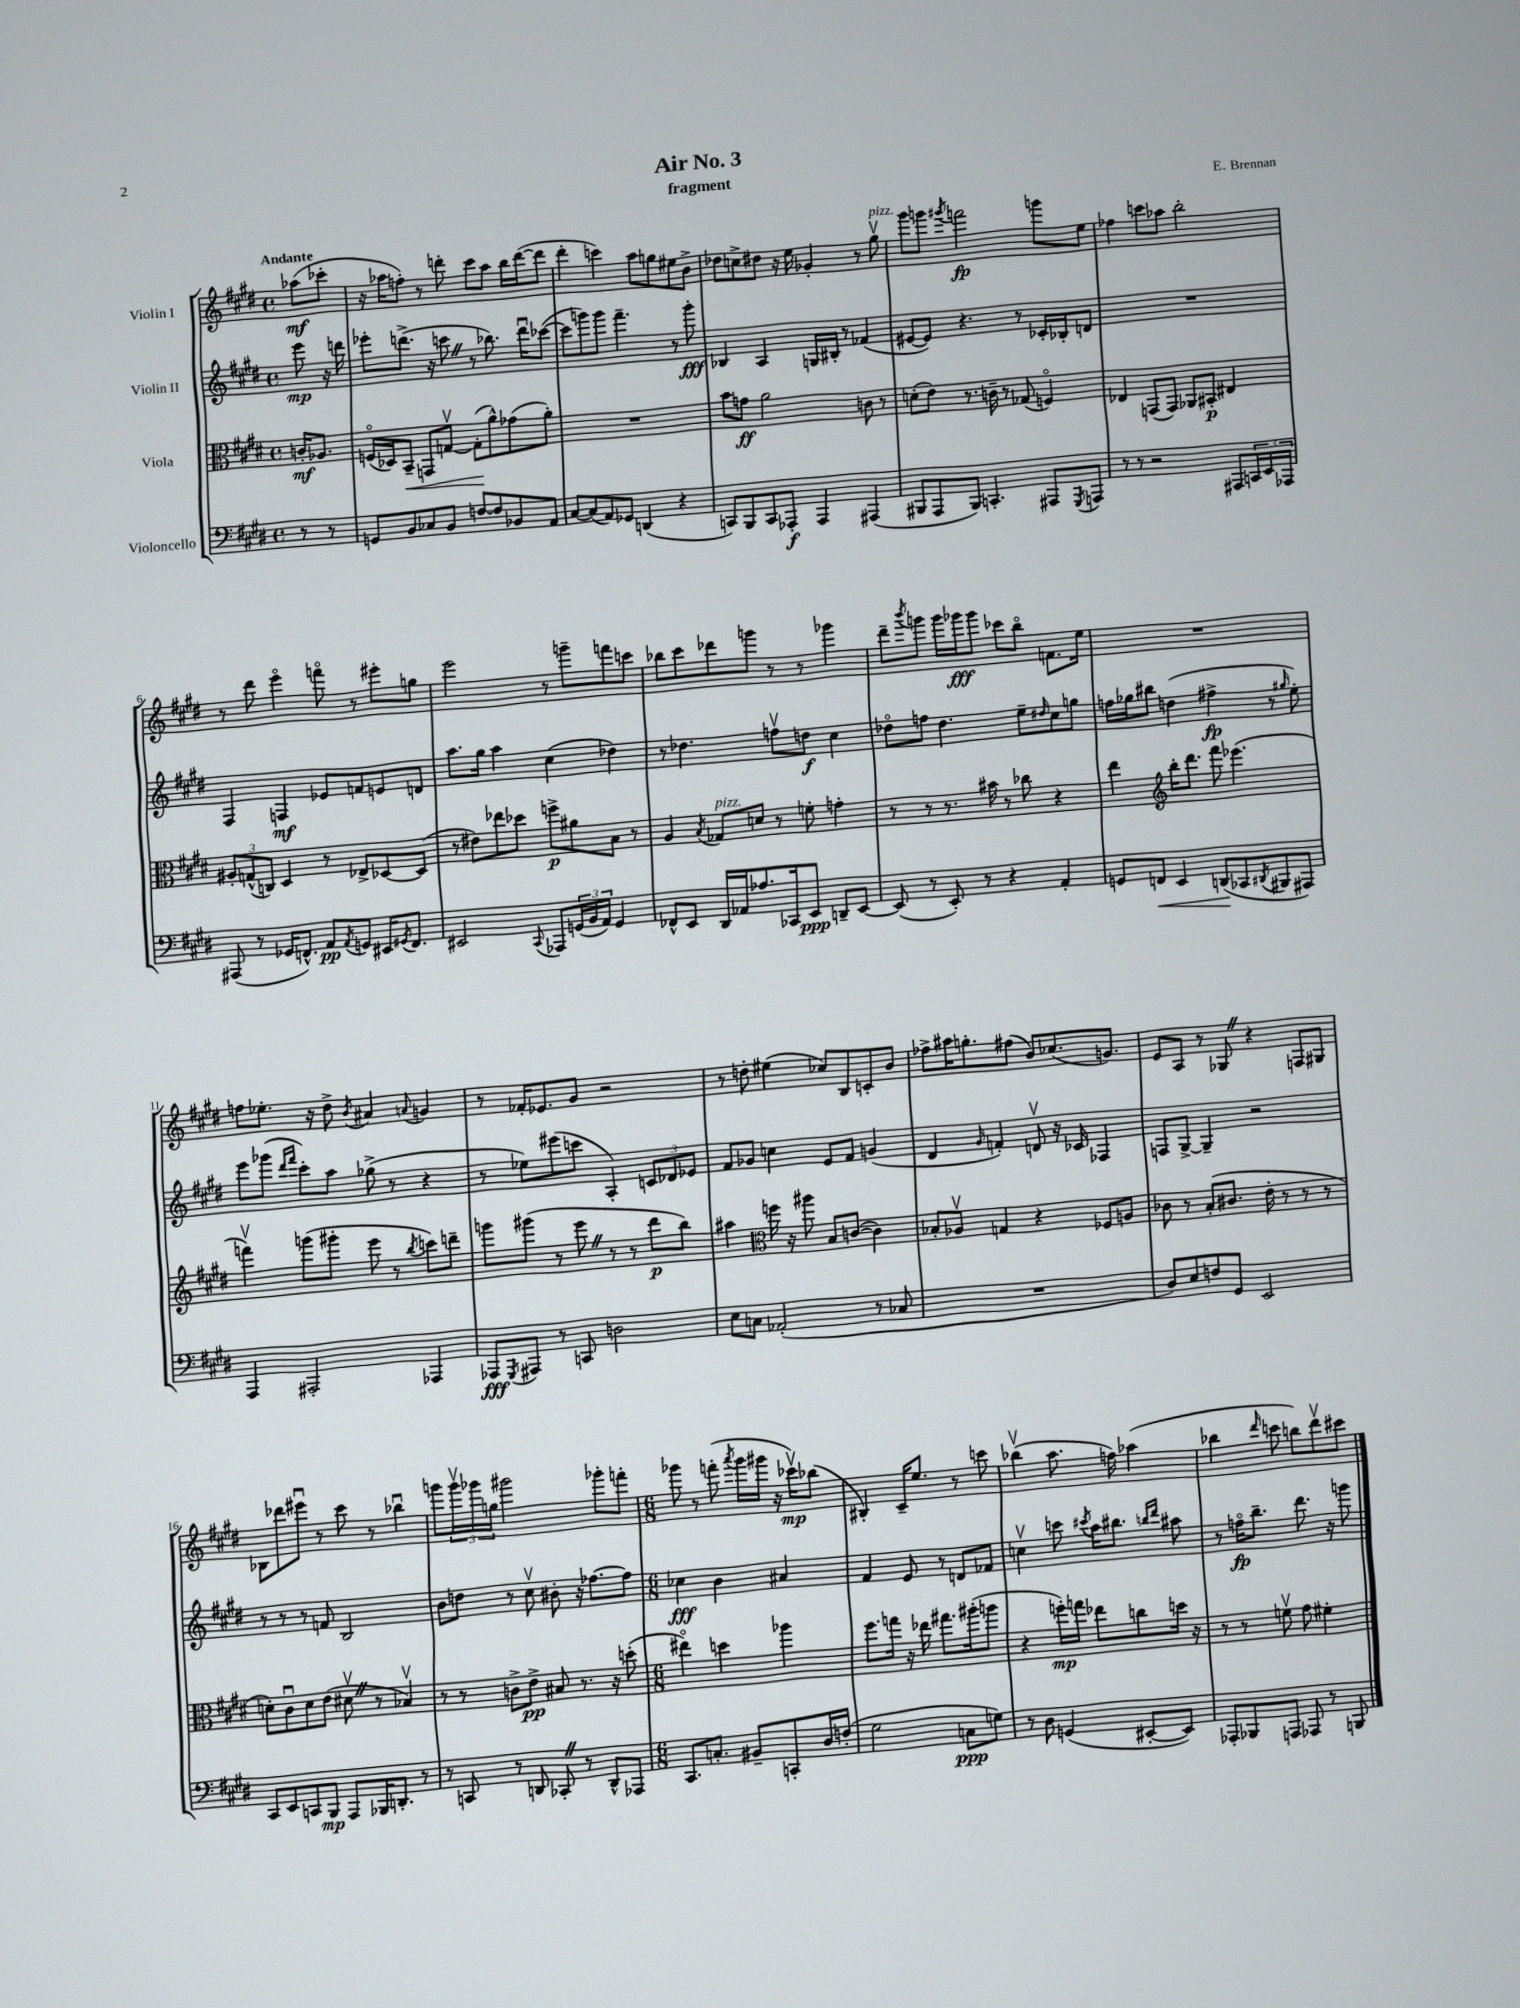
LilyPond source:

\header { title = "Air No. 3" composer = "E. Brennan" subtitle = "fragment" }
<<
\new StaffGroup <<
\new Staff = "s0" \with { instrumentName = "Violin I" } {
    \clef treble \key e \major \defaultTimeSignature \time 4/4 \partial 4 \tempo "Andante"
    aes''8\mf( ces'''8-. |
    r16 aes''16 f''8-.) r8 d'''8-. cis'''8 aes''8 b''16 d'''16~( d'''8 |
    dis'''4-. c'''4) a''8 g''8 eis''8 b'8-> |
    des''8 c''8-> dis''8 r16 e''16 ges'4-. r8 gis''8\upbow^\markup { \italic "pizz." } |
    gis'''8 g'''8 \acciaccatura { gis'''8 } f'''2\fp g'''8 e''8 |
    fes''4 c'''8 aes''8 b''2-. |
    r8 dis'''8 e'''4\flageolet f'''8\flageolet r8 eis'''8-. g''8 |
    e'''2 r8 g'''8-- f'''8 c'''8 |
    bes''8 cis'''8 des'''8 g'''8 r8 r8 ges'''4 |
    dis'''8-- \acciaccatura { b'''8 } g'''8 g'''16 ges'''16\fff ges'''8 ces'''8 b''8\flageolet f'8. e''16 |
    R1 |
    f''8 ees''8.-. r16 dis''8-> \acciaccatura { b'8 } ais'4 \appoggiatura { a'8 } g'4 |
    r8 fes'16-. ees'8. gis'8 r2 |
    r8 d''8-. eis''4( ces''8) b8 c'8-. b'8 |
    fes''8-> ais''16 g''8.-. fis''8( b'8) ces''8.( g'8.) |
    e'8 a8 r8 ges8 \once \override BreathingSign.text = \markup { \musicglyph "scripts.caesura.straight" } \breathe r4 f8 gis8 |
    bes8 des'''8 eis'''8\downbow r8 cis'''8 r8 bes''4\downbow |
    g'''8 \tuplet 3/2 { g'''16\upbow ges'''16 g''16 } gis'''2 ges'''8-. f'''8-. |
    \numericTimeSignature \time 6/8 ges'''8 r8 f'''8-.( \acciaccatura { a'''8 } ges'''16 gis'''16 r16 ces'''16\upbow\mp) bes''8( |
    bis4-.) cis'16-- e''8. r8 c'''8 |
    bes''4\upbow( a''8. f''16) aes''4( |
    bes''4 \grace { dis'''16 } c'''8 b''8) dis'''8\upbow cis'''8 \bar "|." |
}
\new Staff = "s1" \with { instrumentName = "Violin II" } {
    \clef treble \key e \major \defaultTimeSignature \time 4/4 \partial 4
    e'''8\mp r16 d'''16 |
    ees'''8-. d'''8.->( r16 c'''8 \once \override BreathingSign.text = \markup { \musicglyph "scripts.caesura.straight" } \breathe r8 bes''8.) d'''16\downbow ces'''8~( |
    ces'''8 g'''8) g'''8 fis'''4.-- r8 g'''8-.\fff |
    bes4 a4 g16 bis16-. r8 fes'4( |
    eis'8~ eis'8) r4. r8 ces'16-. bes16-. d'8 |
    R1 |
    fis4 f4\mf ees'8 f'8 e'8 d'8 |
    a''8. gis''16 a''4 cis''4( des''4) |
    r8 des''4. f''8\upbow d''8\f cis''4 |
    des''8\flageolet f''8 des''4. e''8-- \grace { dis''16 } cis''8 g''8 |
    f''16 ges''16 bis''8 d''4( fis''4->\fp r8 \grace { gis''16 } e''8-.) |
    e'''8 ges'''8( \grace { dis'''16 fis'''16 } cis'''8-.) a''8 ges''8->( r8 r4 |
    r8 ees''8) eis'''8( c'''8 a4-.) \tuplet 3/2 { c'8 des'8 ees'8 } |
    fis'8 ges'8 c''4 e'8 fis'8 g'4( |
    dis'4 \grace { gis'16 } f'4-.) d'8\upbow r16 ces'16 fes4 |
    f8 gis8~-> gis4-- r2 |
    r8 r8 r8 f'8 b2 |
    b'8 d''8 r8 cis''8\upbow bis'8-. r16 fes''8.~ fes''8 |
    \numericTimeSignature \time 6/8 ces''4\fff b'4 ais'4 |
    fis'4 e'8 r8 d'8 fes'8 |
    c''4\upbow c'''8 \acciaccatura { cis'''8 } a''16 bis''8. \grace { b''16 dis'''16 } ais''8 |
    r8 f''16\flageolet\fp b''8.-- dis'''8. r16 g'''8 \bar "|." |
}
\new Staff = "s2" \with { instrumentName = "Viola" } {
    \clef alto \key e \major \defaultTimeSignature \time 4/4 \partial 4
    c'16-.\mf aes8. |
    f16\flageolet( des16) b,8--\< g,8 g8~\upbow g8-.\!( a'8-^) ges'8( a'8-.) |
    R1 |
    b'8 g'8\ff a'2 c'8 r8 |
    d'8-.( e'8) r8. c'16-- r8 ges8( f4\flageolet) |
    ees4 g,8( g,8) aes,8 bis,8-.\p eis4 |
    \tuplet 3/2 { ais8-. g8-^( c8) } dis4 r8 ees8-> des8~ des8( |
    r8 eis'8) ees''8 des''8 f''8->\p ais'8 b8 r8 |
    a4 \acciaccatura { b8 } ges8^\markup { \italic "pizz." } d'8 r8 f'8-. g'4-. |
    r8 r8 r8. bis'16 r8 ces''8 r4 |
    e''4 \clef treble b''16-. dis'''8. fis'''8 ees'''4.( |
    f'''4\upbow) g'''8( gis'''8-. e'''8 r8 \acciaccatura { b''8 } c'''8) d'''8-- |
    g'''8 gis'''8( r8 e'''8 \once \override BreathingSign.text = \markup { \musicglyph "scripts.caesura.straight" } \breathe r8 r8 dis'''8\p b''8) |
    ais''4 \clef alto f''16 r16 ais''8 b8 c'8~( c'4) |
    bes8-. aes8\upbow g4 r4 fes8 a8 |
    ces'8 r8 b8-.( cis'8. e'16-. r8 r8 r8 |
    d'8-.) cis'8\downbow d'8 e'8( dis'8\upbow \once \override BreathingSign.text = \markup { \musicglyph "scripts.caesura.straight" } \breathe r8 bes4\upbow) |
    r8 r8 c'8-> e'8->\pp bis8 r8. r16 d''8-.( |
    \numericTimeSignature \time 6/8 eis''4\flageolet) d''4 aes''4 |
    fis''8. g''16 r16 ees''16 gis''8. ais''16-.( a''8 |
    r4 f''16-.\mp) g''16 ees''8 c''8 d''16 r16 |
    r8 r8 f'8\upbow gis'8 fis'4-. \bar "|." |
}
\new Staff = "s3" \with { instrumentName = "Violoncello" } {
    \clef bass \key e \major \defaultTimeSignature \time 4/4 \partial 4
    r8 r8 |
    g,8 b,8 ces8 b,8 f8~ f8 bes,8 a,8 |
    cis8~ cis8( a,8) ges,8 d,4( r4 |
    c,8) b,,8 c,8 aes,,8-.\f aes,,4 ais,,4( |
    bis,,8 a,,8 bis,,8) c,4.-. ais,,8 \acciaccatura { gis,,8 } a,,8 |
    r8 r8 r2 ais,,8 \tuplet 3/2 { c,16 e,16 aes,,16 } |
    ais,,8( r8 ges,16 f,8.-^) a,8\pp \acciaccatura { a,8 } g,8 eis,16 \acciaccatura { gis,8 } f,8. |
    eis,2 \appoggiatura { cis,8 } aes,,8 \tuplet 3/2 { g,16( b,16 a,16) } g,4 |
    fes,8-^ e,8 dis,16 aes,16 aes8. ces,16 e,8\ppp d,8-- e,8~ |
    e,8( r8 e,8-.) r8 r4 a,4-. |
    g,8 f,8\< e,4 d,8\!( ces,8 \acciaccatura { dis,8 } bis,,8 ais,,8) |
    a,,4 ais,,2-. aes,,4 |
    aes,,8\fff \acciaccatura { gis,,8 } ais,,8 r8 c,8 d2 |
    e8 c8 aes,2-.( r8 ces8 |
    R1 |
    dis8) e8 f8 gis,8 e,2 |
    cis,8 e,8 c,8 b,,8\mp a,,8 bes,,16 d,8.-. r8 |
    r8 c,8 r8 d,8 ces,8-. \once \override BreathingSign.text = \markup { \musicglyph "scripts.caesura.straight" } \breathe r8 d,8-^ aes,,8 |
    \numericTimeSignature \time 6/8 cis,8. c8.-. bis,8-- c,8-. dis16 f16-.( |
    gis2 c8\ppp g8) |
    r8 dis8 g,4( eis,8~-. eis,8) |
    aes,,8-. bes,,8 a,,8 aes,,8 r8 b,,8 \bar "|." |
}
>>
>>
